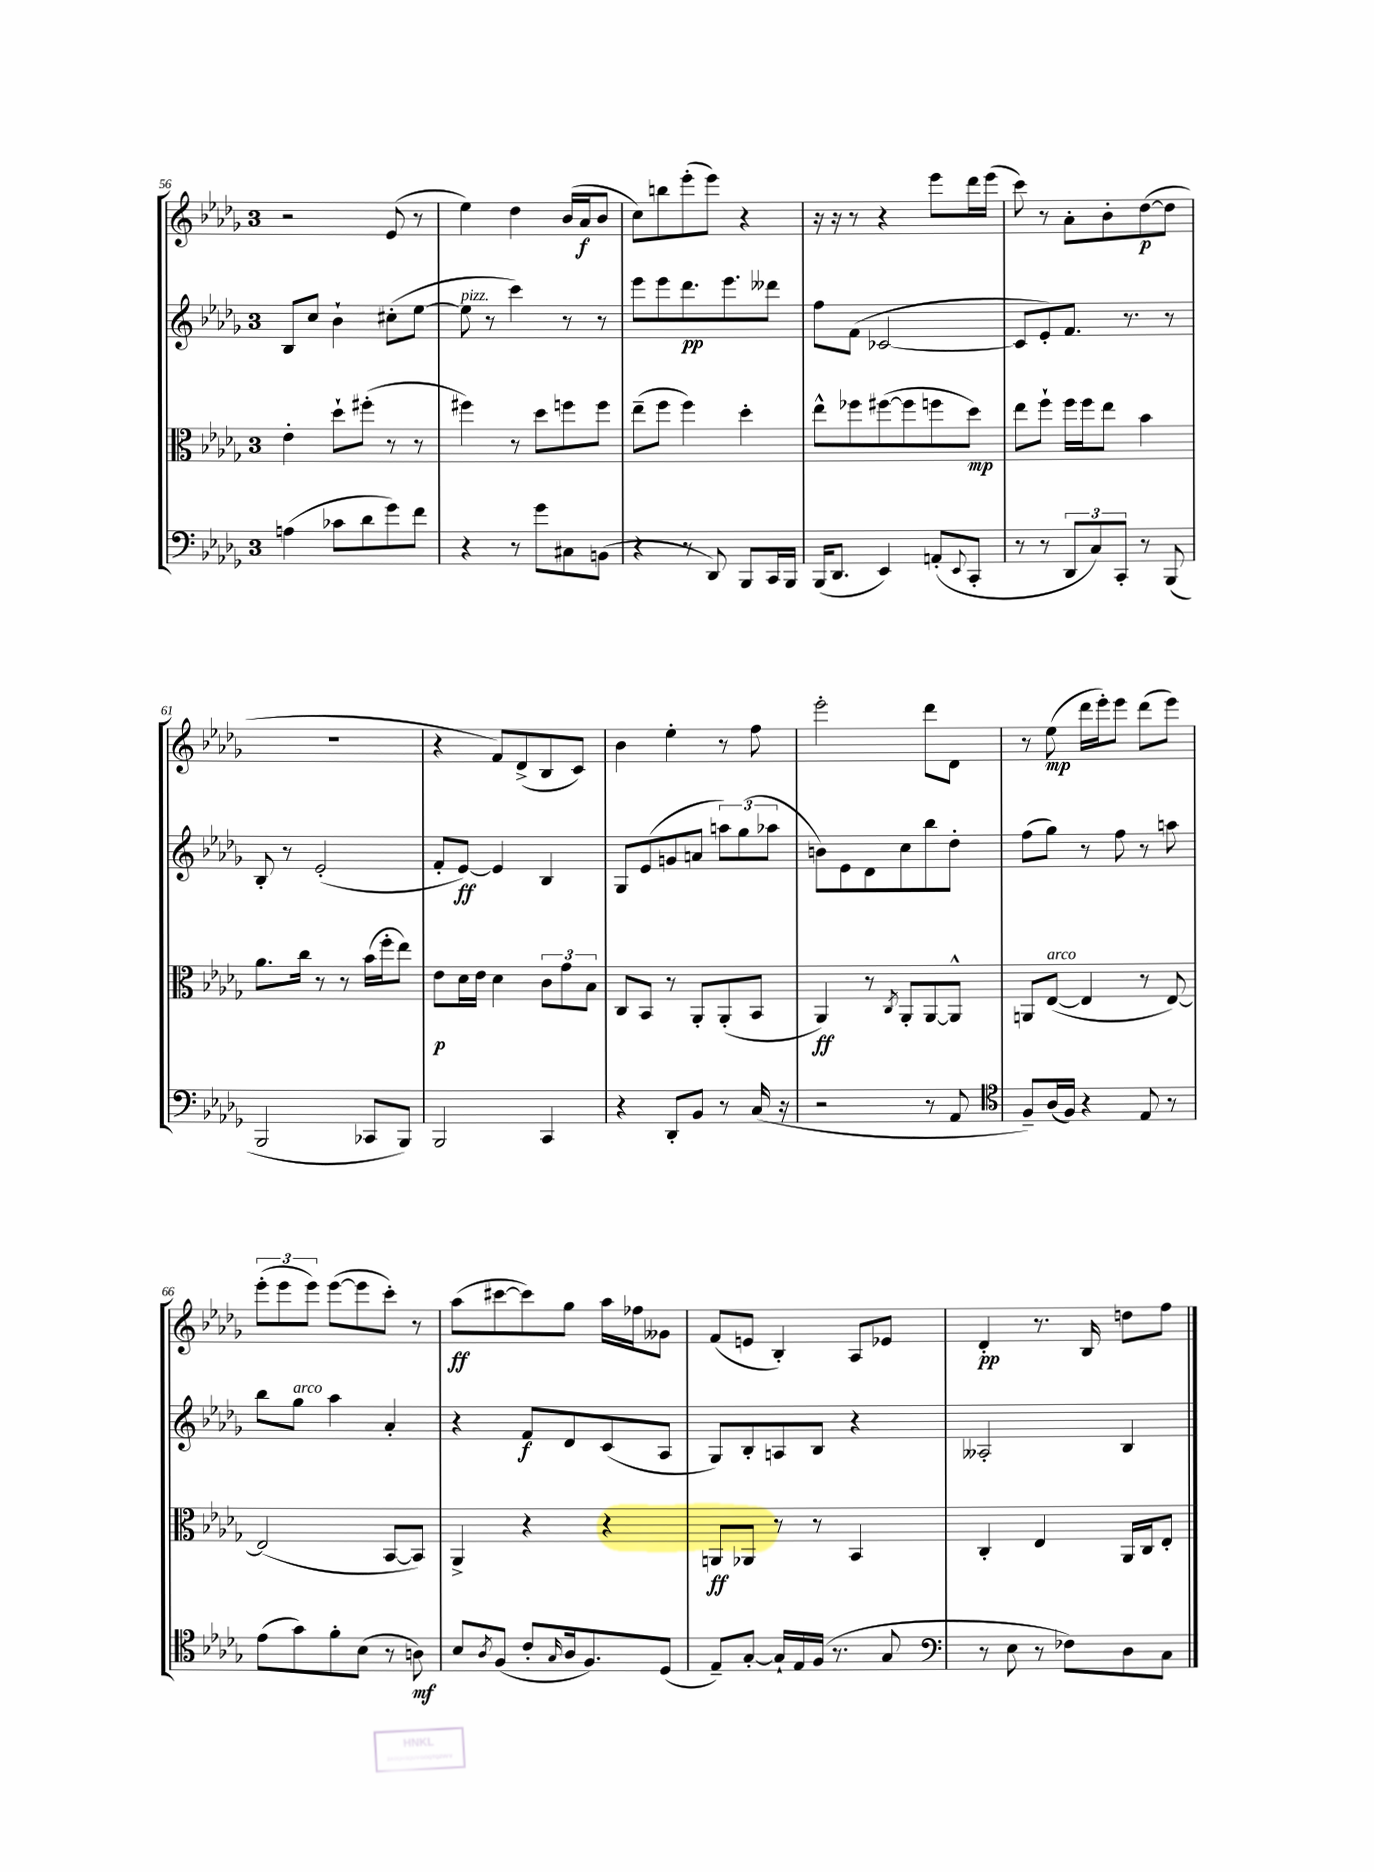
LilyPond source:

<<
\new StaffGroup <<
\new Staff = "s0" {
    \clef treble \key des \major \once \override Staff.TimeSignature.style = #'single-digit \time 3/4
    r2 ees'8( r8 |
    ees''4) des''4 bes'16( aes'16\f bes'8 |
    c''8) b''8 ees'''8-.( ees'''8) r4 |
    r16 r16 r8 r4 ees'''8 des'''16 ees'''16( |
    c'''8) r8 aes'8-. bes'8-. des''8~\p( des''8 |
    R2. |
    r4 f'8) des'8->( bes8 c'8) |
    bes'4 ees''4-. r8 f''8 |
    ees'''2-. des'''8 des'8 |
    r8 ees''8\mp( des'''16 ees'''16-.) ees'''8 des'''8( ees'''8) |
    \tuplet 3/2 { ees'''8-.( ees'''8 ees'''8) } ees'''8~( ees'''8 c'''8-.) r8 |
    aes''8\ff( cis'''8~ cis'''8) ges''8 aes''16 fes''16 geses'8 |
    f'8( e'8 bes4-.) aes8 ees'8 |
    des'4-.\pp r8. bes16 d''8 f''8 \bar "|." |
}
\new Staff = "s1" {
    \clef treble \key des \major \once \override Staff.TimeSignature.style = #'single-digit \time 3/4
    bes8 c''8 bes'4-! cis''8-.( ees''8~ |
    ees''8^\markup { \italic "pizz." } r8 c'''4) r8 r8 |
    ees'''8 ees'''8 des'''8.\pp ees'''8. deses'''8 |
    f''8 f'8( ces'2~ |
    ces'8 ees'8-.) f'8. r8. r8 |
    bes8-. r8 ees'2-.( |
    f'8-. ees'8~\ff) ees'4 bes4 |
    ges8 ees'8( g'8 a'8 \tuplet 3/2 { a''8) ges''8( aes''8 } |
    b'8) ees'8 des'8 c''8 bes''8 des''8-. |
    f''8( ges''8) r8 f''8 r8 a''8 |
    bes''8 ges''8^\markup { \italic "arco" } aes''4 aes'4-. |
    r4 f'8\f des'8 c'8( aes8 |
    ges8) bes8-. a8 bes8 r4 |
    aeses2-. bes4 \bar "|." |
}
\new Staff = "s2" {
    \clef alto \key des \major \once \override Staff.TimeSignature.style = #'single-digit \time 3/4
    ees'4-. des''8-! fis''8-.( r8 r8 |
    fis''4) r8 des''8 f''8 f''8 |
    ees''8--( f''8 f''4) des''4-. |
    ees''8-^ fes''8 fis''8~( fis''8 f''8 des''8\mp) |
    ees''8 f''8-! f''16 f''16 ees''8 bes'4 |
    aes'8. c''16 r8 r8 bes'16( f''16-. ees''8) |
    ees'8\p des'16 ees'16 des'4 \tuplet 3/2 { c'8 ges'8 bes8 } |
    c8 bes,8 r8 aes,8-. aes,8-.( bes,8 |
    aes,4\ff) r8 \acciaccatura { c8 } aes,8-. aes,8~ aes,8-^ |
    a,8 ees8~^\markup { \italic "arco" }( ees4 r8 ees8~) |
    ees2( bes,8~ bes,8) |
    aes,4-> r4 r4 |
    a,8\ff aes,8 r8 r8 bes,4 |
    c4-. ees4 aes,16 c16 ees8-. \bar "|." |
}
\new Staff = "s3" {
    \clef bass \key des \major \once \override Staff.TimeSignature.style = #'single-digit \time 3/4
    a4( ces'8 des'8 ges'8) f'8 |
    r4 r8 ges'8 cis8 b,8( |
    r4 r8 des,8) bes,,8 c,16 bes,,16 |
    bes,,16( des,8. ees,4) a,8-.( \appoggiatura { ees,8 } c,8-. |
    r8 r8 \tuplet 3/2 { des,8 c8) c,8-. } r8 bes,,8( |
    bes,,2 ces,8 bes,,8) |
    bes,,2 c,4 |
    r4 des,8-. bes,8 r8 c16( r16 |
    r2 r8 aes,8 |
    \clef tenor f8--) aes16( f16) r4 ees8 r8 |
    ees'8( ges'8) f'8-. bes8( r8 a8\mf) |
    bes8 \acciaccatura { aes8 } f8( c'8-. \grace { ges16 } aes16 f8.) des8( |
    ees8--) ges8~-. ges16-! ees16 f16( r8. ges8 |
    \clef bass r8 ees8 r8 fes8) des8 c8 \bar "|." |
}
>>
>>
\layout { \context { \Score currentBarNumber = #56 } }
